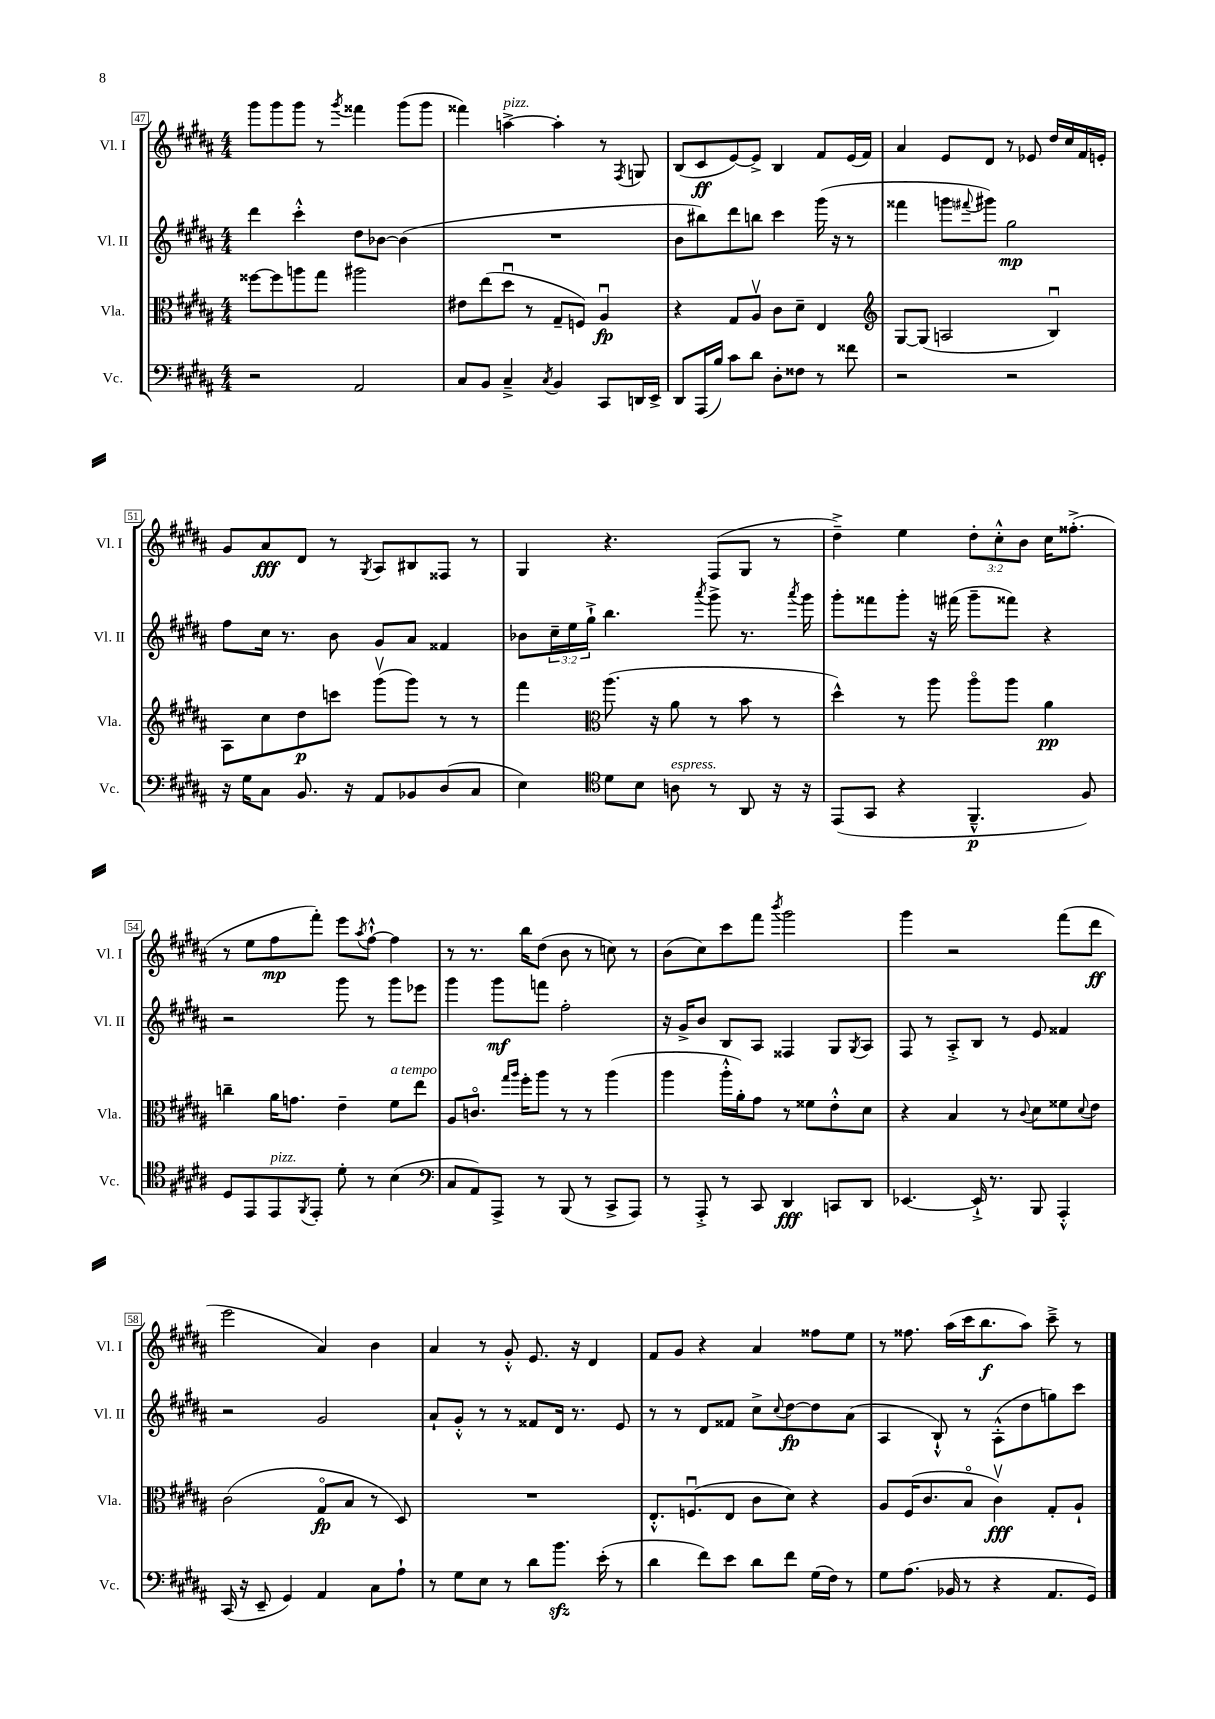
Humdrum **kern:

**kern	**kern	**kern	**kern
*staff4	*staff3	*staff2	*staff1
*clefF4	*clefC3	*clefG2	*clefG2
*k[f#c#g#d#a#]	*k[f#c#g#d#a#]	*k[f#c#g#d#a#]	*k[f#c#g#d#a#]
*M4/4	*M4/4	*M4/4	*M4/4
2r	[8ff##\L	4ddd#\	8ggg#\L
.	8ff##\]	.	8ggg#\
.	8aa\	4ccc#'^^\	8ggg#\J
.	8gg#\J	.	8r
.	.	.	8qggg#/
2AA#/	2aa#\	8dd#\L	4fff##\
.	.	[8b-\J	.
.	.	(4b-\]	(8ggg#\L
.	.	.	8ggg#\J
=	=	=	=
8C#/L	8e#\L	1r	4fff##\)
8BB/J	(8ee\	.	.
4C#~^/	8dd#u\J	.	[4aa^\
.	8r	.	.
8qC#/	.	.	.
4BB/	8G#~/L	.	4aa'\]
.	8F/J)	.	.
8CC#/L	4A#u/	.	8r
.	.	.	8qF#/
16DD/L	.	.	8G/
16EE^/JJ	.	.	.
=	=	=	=
8DD#/L	4r	8b\L	(8B/L
(16AAA#/L	.	8bb#\)	8c#/
16B/JJ)	.	.	.
8c#\L	8G#/L	8ddd#\	[8e/)
8d#\J	8A#v/J	8bb\J	8e^/]J
8D#'\L	8c#\L	4ccc#\	4B/
8F##\J	8d#~\J	.	.
8r	4E/	(16ggg#\	8f#/L
.	.	16r	.
8f##\	.	8r	(16e/L
.	.	.	16f#/JJ)
=	=	=	=
*	*clefG2	*	*
2r	[8G#/L	4fff##\	4a#/
.	(8G#/]J	.	.
.	2A/	8ggg\L	8e/L
.	.	8qqfff#/	.
.	.	8ggg#\J)	8d#/J
2r	.	2gg#\	8r
.	.	.	8e-/
.	4Bu/)	.	16dd#/LL
.	.	.	16cc#/
.	.	.	16f#/
.	.	.	16e'/JJ
=	=	=	=
16r	8A#\L	8ff#\L	8g#/L
16G#\LK	.	.	.
8C#\J	8cc#\	16cc#\Jk	8a#/
.	.	8.r	.
8.BB/	8dd#\	.	8d#/J
.	8ccc\J	8b\	8r
16r	.	.	.
.	.	.	8qG#/
8AA#/L	(8ggg#v\L	8g#/L	8A#/L
8BB-/	8ggg#\J)	8a#/J	8B#/
(8D#/	8r	4f##/	8F##/J
8C#/J	8r	.	8r
=	=	=	=
4E\)	4fff#\	8b-\L	4G#/
.	.	24cc#~\L	.
.	.	24ee\	.
.	.	24gg#`^\JJ	.
*clefC4	*clefC3	*	*
8d#\L	(8.aa#\	4.bb\	4.r
8B\J	.	.	.
.	16r	.	.
8A\	8a#\	.	.
.	.	8qaaa#/	.
8r	8r	8ggg#^\	(8F#/L
8AA#/	8b\	8.r	8G#/J
16r	8r	.	8r
.	.	8qaaa#/	.
16r	.	16ggg#\	.
=	=	=	=
(8EE/L	4dd#^^\)	8ggg#'\L	4dd#~^\)
8GG#/J	.	8fff##\	.
4r	8r	8ggg#'\J	4ee\
.	8aa#\	16r	.
.	.	(16fff#\	.
4.FF#~^^/	8aa#o\L	8ggg#~\L	12dd#'\L
.	.	.	12cc#'^^\
.	8aa#\J	8fff##\J)	.
.	.	.	12b\J
.	4a#\	4r	16cc#\LK
.	.	.	(8.ff##'^\J
8F#/)	.	.	.
=	=	=	=
8D#/L	4cc~\	2r	8r
8EE/	.	.	8ee\L
8EE/	16a#\LK	.	8ff#\
.	8.g\J	.	.
8qFF#/	.	.	.
8EE'/J	.	.	8fff#'\J)
8d#'\	4e~\	8ggg#\	8eee\L
.	.	.	8qaa#/
8r	.	8r	[8ff#`^^\J
(4B\	8f#\L	8ggg#\L	4ff#\]
.	8ee\J	8eee-\J	.
=	=	=	=
*clefF4	*	*	*
8C#/L	8A#/L	4ggg#\	8r
8AA#/)	8.co/J	.	8.r
8AAA#^/J	.	8ggg#\L	.
.	16qqgg#/LL	.	.
.	16qqaa#/JJ	.	.
.	16ff#'\LK	.	16bb\LK
8r	8aa#\J	8fff\J	(8dd#\J
(8BBB/	8r	2ff#'\	8b\
8r	8r	.	8r
8CC#^/L	(4aa#\	.	8cc\)
8AAA#/J)	.	.	8r
=	=	=	=
8r	4aa#\	16r	(8b\L
.	.	16g#^/LK	.
8AAA#'^/	.	8b/J	8cc#\)
8r	16aa#'^^\LL	8B/L	8ccc#\
.	16a#'\J)	.	.
8CC#/	8g#\J	8A#/J	8fff#\J
.	.	.	8qbbb/
4DD#/	8r	4F##/	2ggg#\
.	8f##\L	.	.
8CC/L	8e'^^\	8G#/L	.
.	.	8qG#/	.
8DD#/J	8d#\J	8A#/J	.
=	=	=	=
[4.EE-/	4r	8F#/	4ggg#\
.	.	8r	.
.	4B/	8A#'^/L	2r
16EE-`^/]	.	8B/J	.
8.r	.	.	.
.	8r	8r	.
.	8qqc#/	.	.
8BBB/	8d#\L	8e/	.
4AAA#'^^/	8f##\	4f##/	(8fff#\L
.	8qqd#/	.	.
.	8e\J	.	8ddd#\J
=	=	=	=
(16CC#/	(2c#\	2r	2eee\
16r	.	.	.
8EE~/	.	.	.
4GG#/)	.	.	.
4AA#/	8G#o/L	2g#/	4a#/)
.	8B/J	.	.
8C#\L	8r	.	4b\
8A#`\J	8D#/)	.	.
=	=	=	=
8r	1r	8a#`/L	4a#/
8G#\L	.	8g#'^^/J	.
8E\J	.	8r	8r
8r	.	8r	8g#'^^/
8d#\L	.	8f##/L	8.e/
8.b\J	.	16d#/Jk	.
.	.	8.r	16r
.	.	.	4d#/
(16e'\	.	.	.
8r	.	8e/	.
=	=	=	=
4d#\	8.E'^^/L	8r	8f#/L
.	.	8r	8g#/J
.	(8.Fu/	.	.
8f#\L)	.	8d#/L	4r
8e\J	8E/J	8f##/J	.
8d#\L	8c#\L	8cc#^\L	4a#/
.	.	8qqcc#/	.
8f#\J	8d#\J)	[8dd#\	.
(16G#\LL	4r	8dd#\]	8ff##\L
16F#\JJ)	.	.	.
8r	.	(8a#\J	8ee\J
=	=	=	=
8G#\L	8A#/L	4A#/	8r
(8.A#\J	(16F#/K	.	8.ff##\
.	8.c#/	.	.
.	.	8B`^^/)	.
16BB-/	.	.	(16aa#\LL
8r	8Bo/J	8r	16ccc#\J
.	.	.	8.bb\
4r	4c#v\)	(8A#'^^\L	.
.	.	8dd#\	8aa#\J)
8.AA#/L	8G#'/L	8gg\)	8ccc#~^\
.	8A#`/J	8ccc#\J	8r
16GG#/Jk)	.	.	.
==	==	==	==
*-	*-	*-	*-
